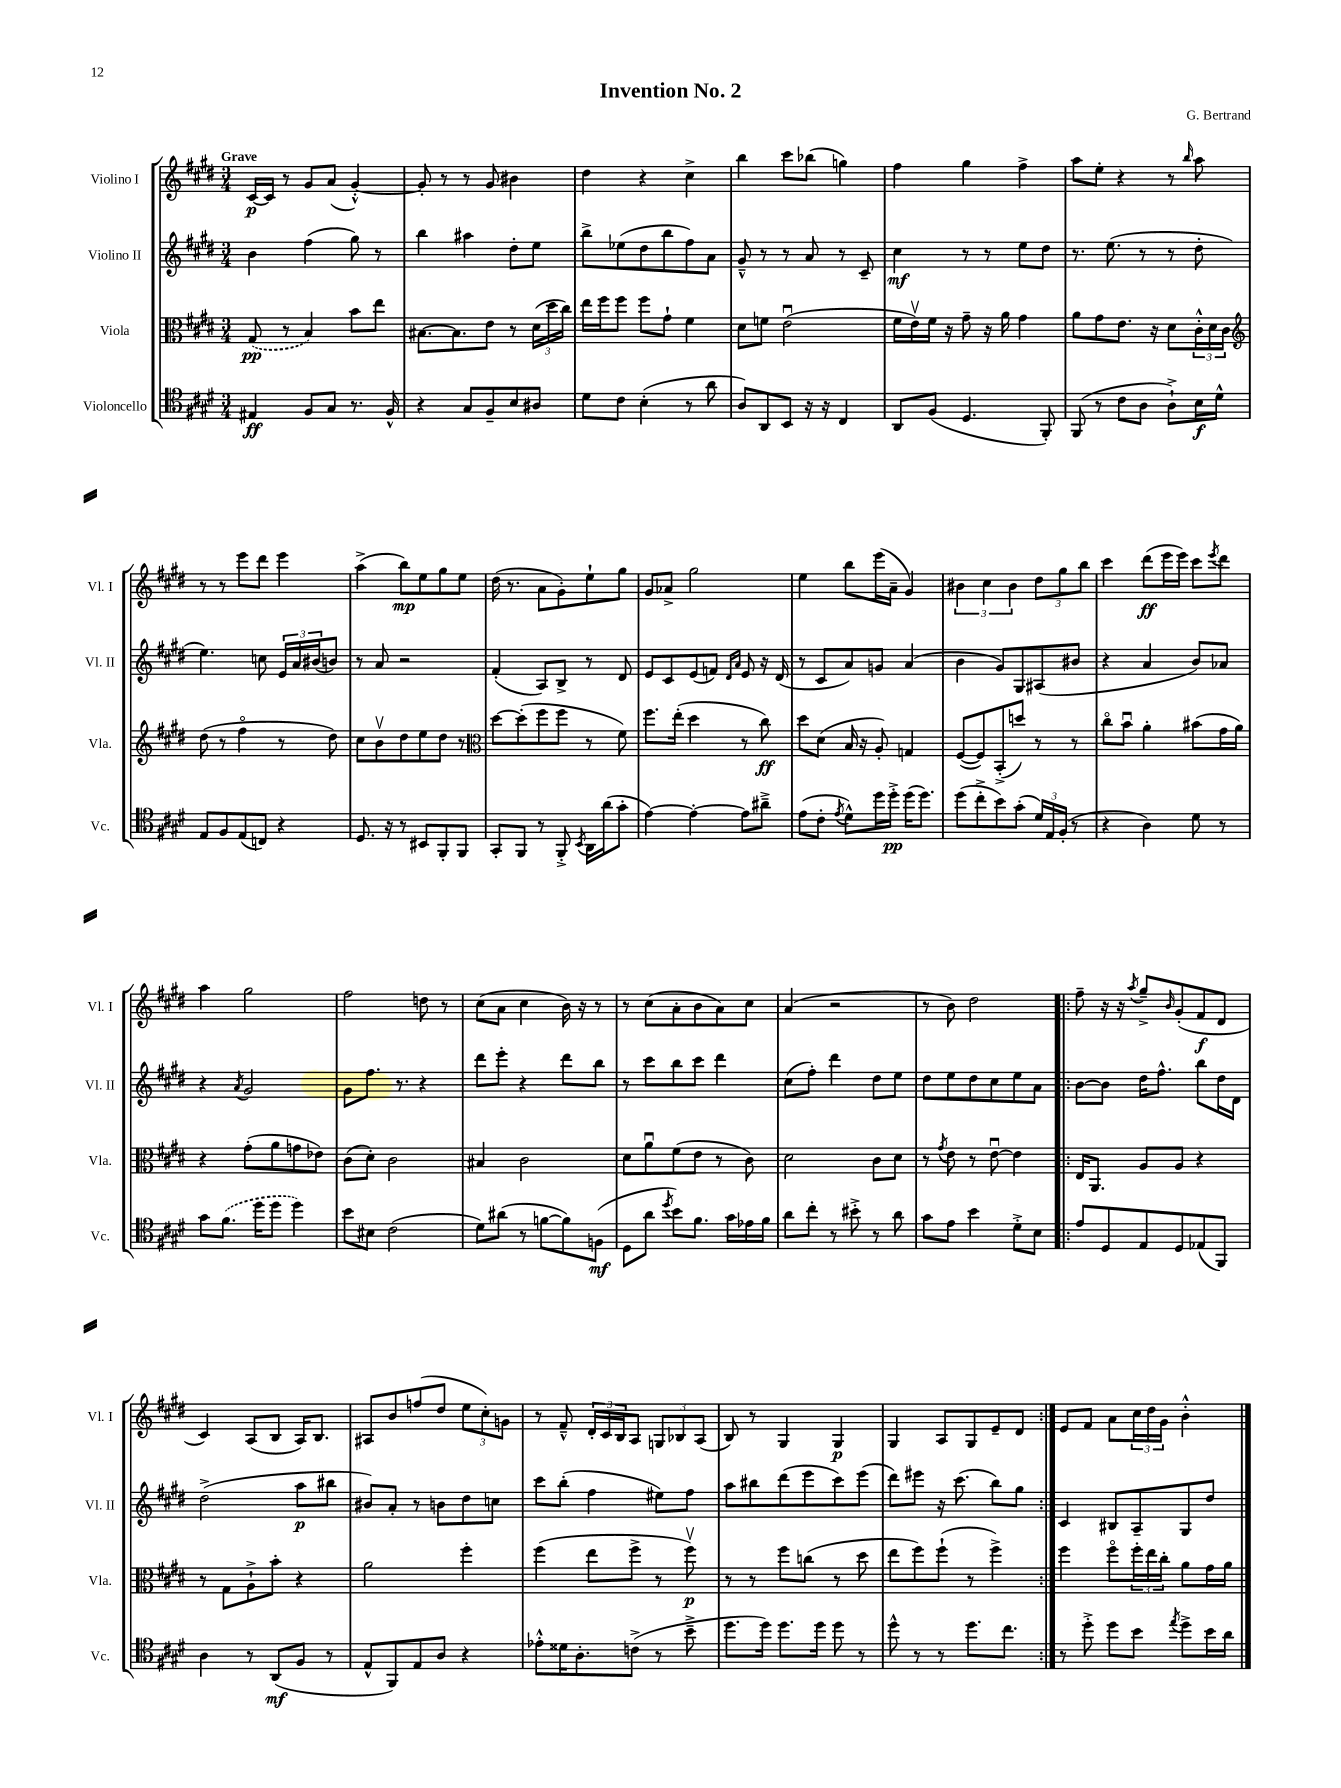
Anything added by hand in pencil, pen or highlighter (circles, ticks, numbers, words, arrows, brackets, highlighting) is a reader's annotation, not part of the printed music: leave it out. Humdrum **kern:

**kern	**kern	**kern	**kern
*staff4	*staff3	*staff2	*staff1
*clefC4	*clefC3	*clefG2	*clefG2
*k[f#c#g#d#]	*k[f#c#g#d#]	*k[f#c#g#d#]	*k[f#c#g#d#]
*M3/4	*M3/4	*M3/4	*M3/4
4E#/	(8G#/	4b\	[16c#/LL
.	.	.	16c#/]JJ
.	8r	.	8r
8F#/L	4B/)	(4ff#\	8g#/L
8G#/J	.	.	(8a/J
8.r	8b\L	8gg#\)	[4g#'^^/)
.	8ee\J	8r	.
16F#^^/	.	.	.
=	=	=	=
4r	[8.B#\L	4bb\	8g#'/]
.	.	.	8r
.	8.B#\]	.	.
8G#/L	.	4aa#\	8r
8F#~/	8e\J	.	8g#/
8B/	8r	8dd#'\L	4b#\
8A#/J	(24d#\LL	8ee\J	.
.	24dd#\	.	.
.	24cc#\JJ)	.	.
=	=	=	=
8d#\L	16ee\LL	8bb^\L	4dd#\
.	16ff#\J	.	.
8c#\J	8ff#\J	(8ee-\	.
(4B'\	8ff#\L	8dd#\	4r
.	8g#`\J	8bb\	.
8r	4f#\	8ff#\)	4cc#^\
8a\	.	8a\J	.
=	=	=	=
8A/L)	8d#\L	8g#~^^/	4bb\
8AA/	8f\J	8r	.
8BB/J	(2eu\	8r	8ccc#\L
16r	.	8a/	(8bb-\J
16r	.	.	.
4C#/	.	8r	4gg\)
.	.	8c#~/	.
=	=	=	=
8AA/L	16f#\LL	4cc#\	4ff#\
.	16ev\)	.	.
(8F#/J	16f#\JJ	.	.
.	16r	.	.
4.D#/	8g#~\	8r	4gg#\
.	16r	8r	.
.	16a\	.	.
.	4g#\	8ee\L	4ff#^\
8FF#'/)	.	8dd#\J	.
=	=	=	=
(8FF#/	8a\L	8.r	8aa\L
8r	8g#\	.	8ee'\J
.	.	(8.ee\	.
8c#\L	8.e\J	.	4r
8A\J	.	8r	.
.	16r	.	.
8A`^\L)	8d#\L	8r	8r
.	.	.	16qqbb/
16B\L	24c#'^^\L	8dd#'\	8aa\
.	24d#\	.	.
16d#^^\JJ	.	.	.
.	24c#\JJ	.	.
=	=	=	=
*	*clefG2	*	*
8E/L	(8dd#\	4.ee\)	8r
8F#/	8r	.	8r
(8E/	4ff#o\	.	8eee\L
8C/J)	.	8cc\	8ddd#\J
4r	8r	24e/LL	4eee\
.	.	24a/	.
.	.	(24b#/J	.
.	8dd#\)	8b/J)	.
=	=	=	=
8.D#/	8cc#\L	8r	(4aa^\
.	8bv\	8a/	.
16r	.	.	.
8r	8dd#\	2r	8bb\L)
8BB#/L	8ee\	.	8ee\
8FF#'/	8dd#\J	.	8gg#\
8FF#/J	8r	.	8ee\J
=	=	=	=
*	*clefC3	*	*
8GG#'/L	[8dd#\L	(4f#'/	(16dd#\
.	.	.	8.r
8FF#/J	(8dd#'\]	.	.
8r	8ff#\	8A/L)	8a\L
8FF#'^/	8ff#\J	8B^/J	8g#'\)
8qBB/	.	.	.
16AA\LL	8r	8r	8ee`\
(16a\J	.	.	.
8g#'\J	8f#\)	8d#/	8gg#\J
=	=	=	=
[4e\)	8.ff#\L	8e/L	8g#/L
.	.	8c#/	8a-^/J
.	(16ee'\Jk	.	.
4e'\_	4dd#\	(8e/	2gg#\
.	.	8f/J)	.
.	.	16qqd#/LL	.
.	.	16qqa/JJ	.
8e\]L	8r	8e/	.
8a#~^\J	8cc#\)	16r	.
.	.	(16d#/	.
=	=	=	=
(8e\L	8dd#\L	8r	4ee\
8c#'\J	(8d#\J	8c#/L	.
8qe/	.	.	.
8d#^^\L)	16B/	8a/)	8bb\L
.	16r	.	.
16dd#\L	8A'/)	8g/J	(16eee\L
16dd#'^\JJ	.	.	16a~\JJ
(16dd#\LK	4G/	(4a/	4g#/)
8.dd#\J)	.	.	.
=	=	=	=
(8dd#\L	([8F#/L	4b\	6b#\
8cc#'^\	8F#/])	.	.
.	.	.	6cc#\
8b\)	(8BB'^/	8g#/L)	.
.	.	.	6b#\
(8g#'\J	8dd/J)	8G#/	.
24d#/LL)	8r	(8A#/	12dd#\L
24E/	.	.	.
(24F#'/JJ	.	.	12gg#\
8r	8r	8b#/J	.
.	.	.	12bb\J
=	=	=	=
4r	8cc#o\L	4r	4ccc#\
.	8bu\J	.	.
4A\)	4a'\	4a/	(8ddd#\L
.	.	.	16eee\L
.	.	.	16eee\JJ)
8d#\	(8b#\L	8b/L)	8ccc#\L
.	.	.	8qeee/
8r	16g#\L	8a-/J	8ddd#\J
.	16a\JJ)	.	.
=	=	=	=
8g#\L	4r	4r	4aa\
(8.f#\J	.	.	.
.	.	8qa/	.
.	(8g#'\L	2g#/	2gg#\
16dd#\LK	.	.	.
8dd#\J	8a\	.	.
4dd#\)	8g\	.	.
.	8e-\J)	.	.
=	=	=	=
8b\L	(8c#\L	8g#\L	2ff#\
8B#\J	8d#'\J)	8.ff#\J	.
(2c#\	2c#\	.	.
.	.	8.r	.
.	.	4r	8dd\
.	.	.	8r
=	=	=	=
8d#\L)	4B#/	8ddd#\L	(8cc#\L
(8a#\J	.	8eee'\J	8a\J
8r	2c#\	4r	4cc#\
[8f\L	.	.	.
8f\])	.	8ddd#\L	16b\)
.	.	.	16r
(8F\J	.	8bb\J	8r
=	=	=	=
8D#\L	8d#\L	8r	8r
8a\J	8au\	8ccc#\L	(8cc#\L
8qdd#/	.	.	.
8b\L)	(8f#\	8bb\	8a'\
8.f#\J	8e\J	8ccc#\J	8b\
.	8r	4ddd#\	8a\)
16g#\LL	.	.	.
16e-\	8c#\)	.	8cc#\J
16f#\JJ	.	.	.
=	=	=	=
8a\L	2d#\	(8cc#\L	(4a/
8cc#'\J	.	8ff#'\J)	.
8r	.	4ddd#\	2r
8b#'^\	.	.	.
8r	8c#\L	8dd#\L	.
8a\	8d#\J	8ee\J	.
=	=	=	=
8g#\L	8r	8dd#\L	8r
.	8qg#/	.	.
8e\J	8e\	8ee\	8b\)
4b\	8r	8dd#\	2dd#\
.	[8eu\	8cc#\	.
8d#'^\L	4e\]	8ee\	.
8B\J	.	8a\J	.
=!|:	=!|:	=!|:	=!|:
8e/L	16E/LK	[8b\L	8ff#~\
.	8.AA/J	.	.
8D#/	.	8b\]J	16r
.	.	.	16r
.	.	.	8qaa/
8E/	8A/L	16dd#\LK	8gg#~^/L
.	.	8.ff#^^\J	.
.	.	.	16qqb/
8D#/	8A/J	.	(8g#'/
(8E-/	4r	8bb\L	8f#/
8FF#/J)	.	16dd#\L	8d#/J
.	.	16d#\JJ	.
=	=	=	=
4A\	8r	(2dd#^\	4c#/)
.	8G#\L	.	.
8r	8A`^\	.	(8A/L
(8AA/L	8b'\J	.	8B/J
8F#/J	4r	8aa\L	16A/LK)
.	.	.	8.B/J
8r	.	8bb#\J	.
=	=	=	=
8E^^/L	2a\	8b#/L)	8A#/L
8FF#/)	.	8a'/J	8b/
8E/	.	8r	(8ff/
8A/J	.	8b\L	8dd#/J
4r	4ff#'\	8dd#\	12ee\L
.	.	.	12cc#'\)
.	.	8cc\J	.
.	.	.	12g\J
=	=	=	=
8e-'^^\L	(4ff#\	8ccc#\L	8r
16d##\K	.	(8bb'\J	8f#~^^/
8.A'\	.	.	.
.	8ee\L	4ff#\	24d#'/LL
.	.	.	24c#/
.	.	.	24B/J
(8c^\J	8ff#^\J	.	8A/J
8r	8r	8ee#\L)	12G/L
.	.	.	12B-/
8b~^\	8ff#v\)	8ff#\J	.
.	.	.	(12A/J
=	=	=	=
8.dd#\L	8r	8aa\L	8B/)
.	8r	8bb#\	8r
16dd#\Jk)	.	.	.
8.dd#\L	8ff#\L	(8ddd#\	4G#/
.	(8cc\J	8eee\	.
16dd#\Jk	.	.	.
8dd#\	8r	8ccc#\)	4G#/
8r	8dd#\	(8eee\J	.
=	=	=	=
8dd#^^\	8ee\L	8ddd#\L)	4G#/
8r	8ff#\)	8eee#\J	.
8r	(8ff#`\J	16r	8A/L
.	.	(8.ccc#\	.
8.dd#\L	8r	.	8G#/
.	4ff#^\)	8bb\L)	8e~/
8.cc#\J	.	.	.
.	.	8gg#\J	8d#/J
=:|!	=:|!	=:|!	=:|!
8r	4ff#\	4c#/	8e/L
8dd#'^\	.	.	8f#/J
8dd#\L	8ff#o\L	8B#/L	8a\L
8b\J	24ff#'\L	8A~/	24cc#\L
.	24ee\	.	24dd#\
.	24cc#'\JJ	.	24g#\JJ
8qee/	.	.	.
8dd#^\L	8a\L	8G#/	4b'^^\
16b\L	16g#\L	8dd#/J	.
16a\JJ	16a\JJ	.	.
==	==	==	==
*-	*-	*-	*-
